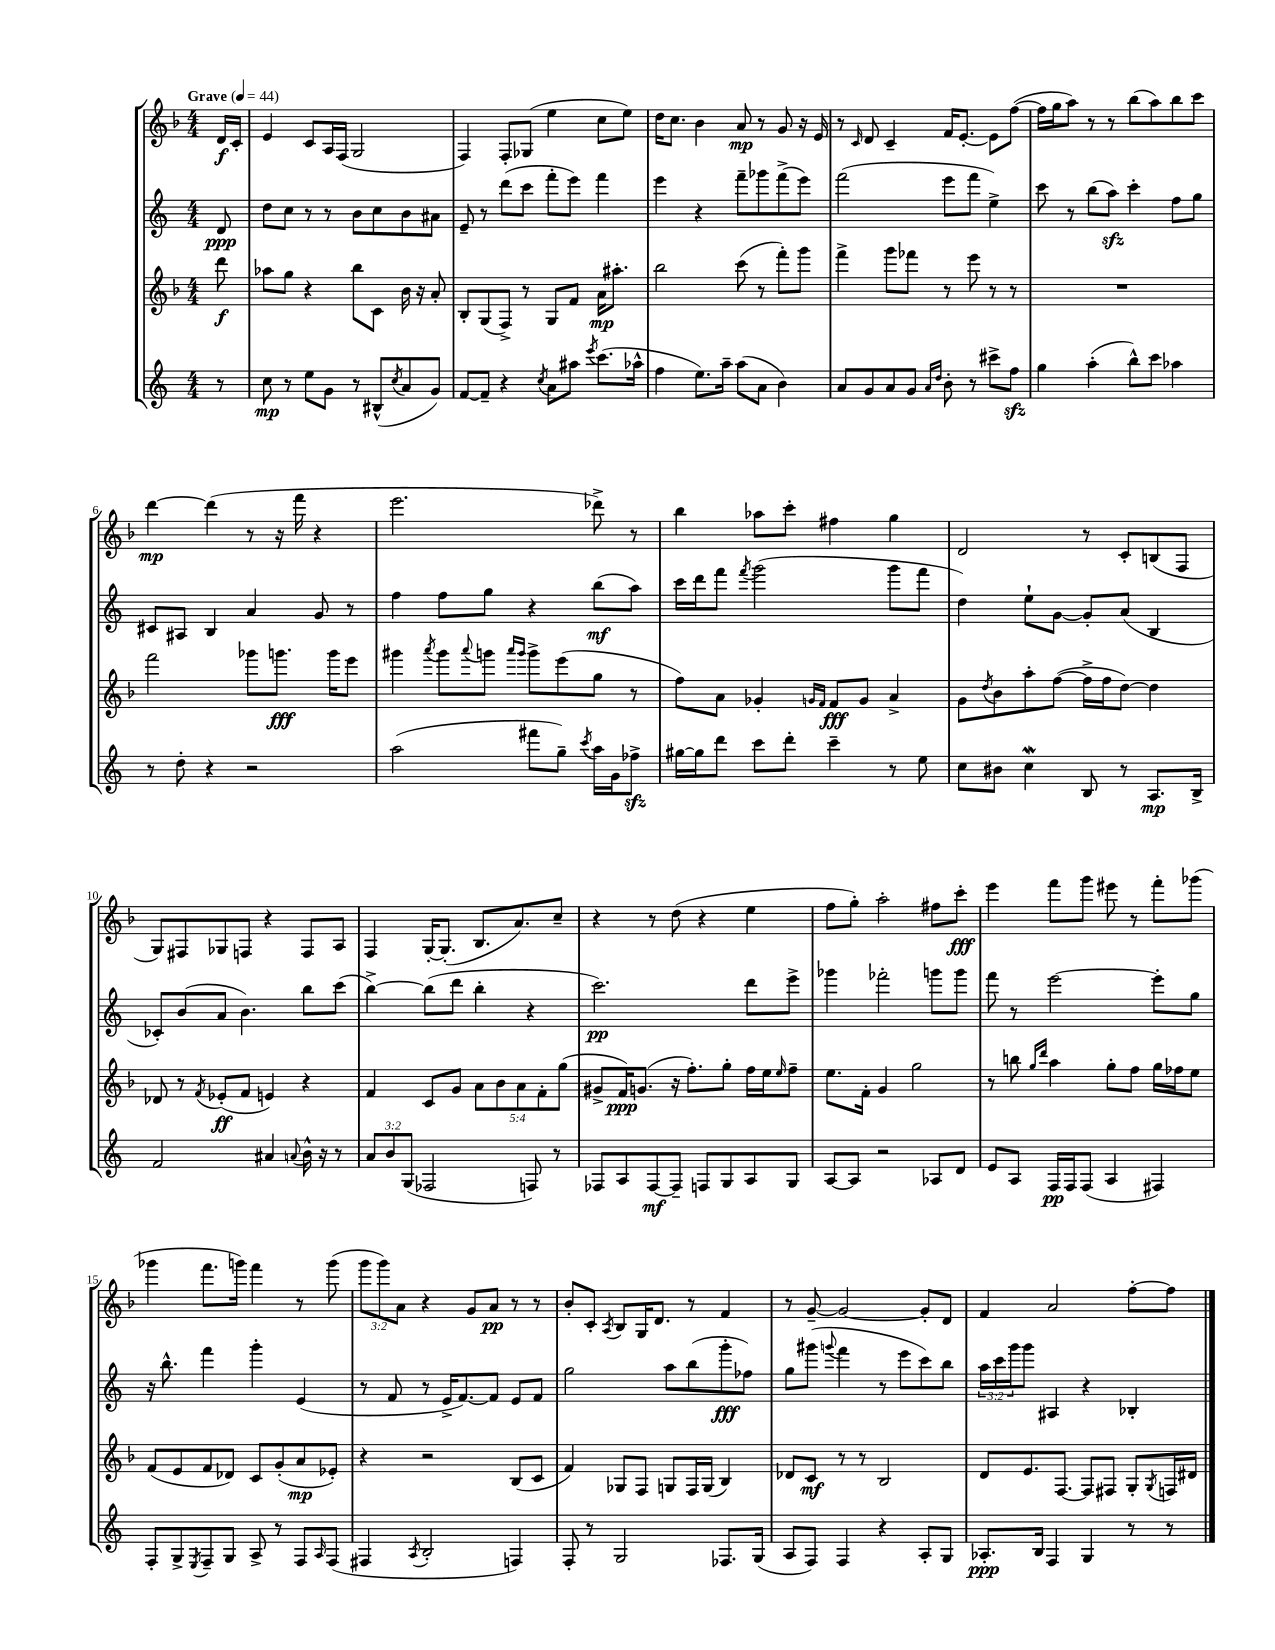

**kern	**dynam	**kern	**dynam	**kern	**dynam	**kern	**dynam
*part4	*part4	*part3	*part3	*part2	*part2	*part1	*part1
*staff4	*staff4	*staff3	*staff3	*staff2	*staff2	*staff1	*staff1
*clefG2	*	*clefG2	*	*clefG2	*	*clefG2	*
*k[]	*	*k[b-]	*	*k[]	*	*k[b-]	*
*M4/4	*	*M4/4	*	*M4/4	*	*M4/4	*
*MM44	*	*MM44	*	*MM44	*	*MM44	*
=	=	=	=	=	=	=	=
!	!	!	!	!	!	!LO:TX:a:B:t=Grave	!
8r	.	8ddd\	f	8d/	ppp	16d/LL	f
.	.	.	.	.	.	16c'/JJ	.
=1	=1	=1	=1	=1	=1	=1	=1
8cc\	mp	8aa-X\L	.	8dd\L	.	4e/	.
8r	.	8gg\J	.	8cc\J	.	.	.
8ee\L	.	4r	.	8r	.	8c/L	.
8g\J	.	.	.	8r	.	16A/L	.
.	.	.	.	.	.	(16F/JJ	.
8r	.	8bb-\L	.	8b\L	.	2G/	.
(8B#X^^/L	.	8c\J	.	8cc\	.	.	.
8qcc/	.	.	.	.	.	.	.
8a/	.	16b-\	.	8b\	.	.	.
.	.	16r	.	.	.	.	.
8g/J)	.	8a'/	.	8a#X\J	.	.	.
=2	=2	=2	=2	=2	=2	=2	=2
[8f/L	.	8B-'/L	.	8e~/	.	4F/)	.
8f~/J]	.	(8G/	.	8r	.	.	.
4r	.	8F^/J)	.	(8ddd\L	.	8F'/L	.
.	.	8r	.	8ccc\J	.	(8G-X/J	.
8qcc/	.	.	.	.	.	.	.
8a\L	.	8G/L	.	8fff'\L	.	4ee\	.
8aa#X\J	.	8f/J	.	8eee\J)	.	.	.
8qeee/	.	.	.	.	.	.	.
(8.ccc\L	.	16a\KL	mp	4fff\	.	8cc\L	.
.	.	8.aa#X'\J	.	.	.	.	.
.	.	.	.	.	.	8ee\J)	.
16aa-X^^\Jk	.	.	.	.	.	.	.
=3	=3	=3	=3	=3	=3	=3	=3
4ff\	.	2bb-\	.	4eee\	.	16dd\KL	.
.	.	.	.	.	.	8.cc\J	.
8.ee\L)	.	.	.	4r	.	4b-\	.
16aa~\Jk	.	.	.	.	.	.	.
(8aa\L	.	(8ccc\	.	8fff~\L	.	8a/	mp
8a\J	.	8r	.	8ggg-X\	.	8r	.
4b\)	.	8fff'\L)	.	(8fff^\	.	8g/	.
.	.	8ggg\J	.	8eee\J)	.	16r	.
.	.	.	.	.	.	16e/	.
=4	=4	=4	=4	=4	=4	=4	=4
8a/L	.	4fff^\	.	(2fff\	.	8r	.
.	.	.	.	.	.	16qqc/	.
8g/	.	.	.	.	.	8d/	.
8a/	.	8ggg\L	.	.	.	4c~/	.
8g/J	.	8fff-X\J	.	.	.	.	.
16qqa/LL	.	.	.	.	.	.	.
16qqdd/JJ	.	.	.	.	.	.	.
8b'\	.	8r	.	8eee\L	.	16f/KL	.
.	.	.	.	.	.	[8.e'/J	.
8r	.	8eee\	.	8fff\J	.	.	.
8ccc#X^\L	.	8r	.	4ee^\)	.	8e\L]	.
8ffzz\J	.	8r	.	.	.	([8ff\J	.
=5	=5	=5	=5	=5	=5	=5	=5
4gg\	.	1r	.	8ccc\	.	16ff\LL]	.
.	.	.	.	.	.	16gg\J	.
.	.	.	.	8r	.	8aa\J)	.
(4aa'\	.	.	.	(8bb\L	.	8r	.
.	.	.	.	8aazz\J)	.	8r	.
8bb^^\L)	.	.	.	4ccc'\	.	(8bb-\L	.
8ccc\J	.	.	.	.	.	8aa\)	.
4aa-X\	.	.	.	8ff\L	.	8bb-\	.
.	.	.	.	8gg\J	.	8ccc\J	.
!!LO:LB:g=z
=6	=6	=6	=6	=6	=6	=6	=6
8r	.	2fff\	.	8c#X/L	.	[4ddd\	mp
8dd'\	.	.	.	8A#X/J	.	.	.
4r	.	.	.	4B/	.	(4ddd\]	.
2r	.	8ggg-X\L	.	4a/	.	8r	.
.	.	8.gggn\J	fff	.	.	16r	.
.	.	.	.	.	.	16fff\	.
.	.	.	.	8g/	.	4r	.
.	.	16ggg\KL	.	.	.	.	.
.	.	8eee\J	.	8r	.	.	.
=7	=7	=7	=7	=7	=7	=7	=7
(2aa\	.	4ggg#X\	.	4ff\	.	2.eee\	.
.	.	8qaaa/	.	.	.	.	.
.	.	8ggg#\L	.	8ff\L	.	.	.
.	.	8qqaaa/	.	.	.	.	.
.	.	8gggn\J	.	8gg\J	.	.	.
.	.	16qqaaa/LL	.	.	.	.	.
.	.	16qqggg/JJ	.	.	.	.	.
8fff#X\L	.	8ggg^\L	.	4r	.	.	.
8gg~\J)	.	(8eee\	.	.	.	.	.
8qccc/	.	.	.	.	.	.	.
16aa\LL	.	8gg\J	.	(8bb\L	mf	8ddd-X^\)	.
16g\J	.	.	.	.	.	.	.
8ff-Xzz^\J	.	8r	.	8aa\J)	.	8r	.
=8	=8	=8	=8	=8	=8	=8	=8
[16gg#X\LL	.	8ff\L)	.	16ccc\LL	.	4bb-\	.
16gg#\J]	.	.	.	16ddd\J	.	.	.
8ddd\J	.	8a\J	.	8fff\J	.	.	.
.	.	.	.	8qfff/	.	.	.
8ccc\L	.	4g-X'/	.	(2ggg\	.	8aa-X\L	.
8ddd'\J	.	.	.	.	.	8ccc'\J	.
.	.	16qqgn/LL	.	.	.	.	.
.	.	16qqf/JJ	.	.	.	.	.
4ccc~\	.	8f/L	fff	.	.	4ff#X\	.
.	.	8g/J	.	.	.	.	.
8r	.	4a^/	.	8ggg\L	.	4gg\	.
8ee\	.	.	.	8fff\J	.	.	.
=9	=9	=9	=9	=9	=9	=9	=9
8cc\L	.	8g\L	.	4dd\)	.	2d/	.
.	.	8qdd/	.	.	.	.	.
8b#X\J	.	8b-\	.	.	.	.	.
4ccw\	.	8aa'\	.	8ee`\L	.	.	.
.	.	([8ff\J	.	[8g\J	.	.	.
8B/	.	16ff^\LL]	.	8g'/L]	.	8r	.
.	.	16ff\J	.	.	.	.	.
8r	.	[8dd\J)	.	(8a/J	.	8c'/L	.
8.A/L	mp	4dd\]	.	4B/	.	(8Bn/	.
.	.	.	.	.	.	8F/J	.
16B^/Jk	.	.	.	.	.	.	.
!!LO:LB:g=z
=10	=10	=10	=10	=10	=10	=10	=10
2f/	.	8d-X/	.	8c-X'/L)	.	8G/L)	.
.	.	8r	.	(8b/	.	8F#X/	.
.	.	8qf/	.	.	.	.	.
.	.	(8e-X'/L	ff	8a/J	.	8G-X/	.
.	.	8f/J	.	4.b\)	.	8Fn/J	.
4a#X/	.	4en/)	.	.	.	4r	.
8qqan/	.	.	.	.	.	.	.
16b^^\	.	4r	.	8bb\L	.	8F/L	.
16r	.	.	.	.	.	.	.
8r	.	.	.	(8ccc\J	.	8A/J	.
=11	=11	=11	=11	=11	=11	=11	=11
12a/L	.	4f/	.	[4bb^\)	.	4F/	.
12b/	.	.	.	.	.	.	.
(12G/J	.	.	.	.	.	.	.
2F-X/	.	8c/L	.	(8bb\L]	.	[16G'/KL	.
.	.	.	.	.	.	(8.G'/J]	.
.	.	8g/J	.	8ddd\J	.	.	.
.	.	10a\L	.	4bb'\	.	8.B-/L	.
.	.	10b-\	.	.	.	.	.
.	.	.	.	.	.	8.a/)	.
.	.	10a\	.	.	.	.	.
8Fn/)	.	.	.	4r	.	.	.
.	.	10f'\	.	.	.	.	.
8r	.	.	.	.	.	8cc~/J	.
.	.	(10gg\J	.	.	.	.	.
=12	=12	=12	=12	=12	=12	=12	=12
8F-X/L	.	8g#X^/L	.	2.ccc\)	pp	4r	.
8A/	.	16f/K)	ppp	.	.	.	.
.	.	(8.gn/J	.	.	.	.	.
[8F-/	mf	.	.	.	.	8r	.
8F-~/J]	.	16r	.	.	.	(8dd\	.
.	.	8.ff'\L)	.	.	.	.	.
8Fn/L	.	.	.	.	.	4r	.
8G/	.	8gg'\J	.	.	.	.	.
8A/	.	16ff\LL	.	8ddd\L	.	4ee\	.
.	.	16ee\J	.	.	.	.	.
.	.	16qqee/	.	.	.	.	.
8G/J	.	8ff~\J	.	8eee^\J	.	.	.
=13	=13	=13	=13	=13	=13	=13	=13
[8A/L	.	8.ee\L	.	4ggg-X\	.	8ff\L	.
8A/J]	.	.	.	.	.	8gg'\J)	.
.	.	16f'\Jk	.	.	.	.	.
2r	.	4g/	.	2fff-X'\	.	2aa'\	.
.	.	2gg\	.	.	.	.	.
8A-X/L	.	.	.	8gggn\L	.	8ff#X\L	.
8d/J	.	.	.	8ggg\J	.	8ccc'\J	fff
=14	=14	=14	=14	=14	=14	=14	=14
8e/L	.	8r	.	8fff\	.	4eee\	.
8A/J	.	8bbn\	.	8r	.	.	.
.	.	16qqgg/LL	.	.	.	.	.
.	.	16qqddd/JJ	.	.	.	.	.
16F/LL	pp	4aa\	.	[2eee\	.	8fff\L	.
16F/J	.	.	.	.	.	.	.
(8F/J	.	.	.	.	.	8ggg\J	.
4A/	.	8gg'\L	.	.	.	8eee#X\	.
.	.	8ff\J	.	.	.	8r	.
4F#X/)	.	16gg\LL	.	8eee'\L]	.	8fff'\L	.
.	.	16ff-X\J	.	.	.	.	.
.	.	8ee\J	.	8gg\J	.	(8ggg-X\J	.
!!LO:LB:g=z
=15	=15	=15	=15	=15	=15	=15	=15
8F'/L	.	(8f/L	.	16r	.	4ggg-X\	.
.	.	.	.	8.bb^^\	.	.	.
8G^/	.	8e/	.	.	.	.	.
8qE/	.	.	.	.	.	.	.
8F~/	.	8f/	.	4fff\	.	8.fff\L	.
8G/J	.	8d-X/J)	.	.	.	.	.
.	.	.	.	.	.	16gggn\Jk)	.
8A^/	.	8c/L	.	4ggg'\	.	4fff\	.
8r	.	(8g'/	.	.	.	.	.
8F/L	.	8a/	mp	(4e/	.	8r	.
16qqA/	.	.	.	.	.	.	.
(8F/J	.	8e-X'/J)	.	.	.	(8ggg\	.
=16	=16	=16	=16	=16	=16	=16	=16
4F#X/	.	4r	.	8r	.	12ggg\L	.
.	.	.	.	.	.	12ggg\)	.
.	.	.	.	8f/	.	.	.
.	.	.	.	.	.	12a\J	.
8qA/	.	.	.	.	.	.	.
2B'/	.	2r	.	8r	.	4r	.
.	.	.	.	16e^/KL	.	.	.
.	.	.	.	[8.f/)	.	.	.
.	.	.	.	.	.	8g/L	.
.	.	.	.	8f/J]	.	8a/J	pp
4Fn/)	.	(8B-/L	.	8e/L	.	8r	.
.	.	8c/J	.	8f/J	.	8r	.
=17	=17	=17	=17	=17	=17	=17	=17
8F'/	.	4f/)	.	2gg\	.	8b-'/L	.
8r	.	.	.	.	.	8c'/J	.
.	.	.	.	.	.	8qA/	.
2G/	.	8G-X/L	.	.	.	8B-/L	.
.	.	8F/J	.	.	.	16G/K	.
.	.	.	.	.	.	8.d/J	.
.	.	8Gn/L	.	8aa\L	.	.	.
.	.	16F/L	.	(8bb\	.	8r	.
.	.	(16G/JJ	.	.	.	.	.
8.F-X/L	.	4B-/)	.	8ggg'\	fff	4f/	.
.	.	.	.	8ff-X\J)	.	.	.
(16G/Jk	.	.	.	.	.	.	.
=18	=18	=18	=18	=18	=18	=18	=18
8A/L	.	8d-X/L	.	8gg\L	.	8r	.
8F/J)	.	8c/J	mf	(8ggg#X\J	.	[8g~/	.
.	.	.	.	8qqgggn/	.	.	.
4F/	.	8r	.	4fff\	.	2g/_	.
.	.	8r	.	.	.	.	.
4r	.	2B-/	.	8r	.	.	.
.	.	.	.	8eee\L	.	.	.
8A'/L	.	.	.	8ccc\)	.	8g'/L]	.
8G/J	.	.	.	8bb\J	.	8d/J	.
=19	=19	=19	=19	=19	=19	=19	=19
8.A-X'/L	ppp	8d/L	.	24aa\LL	.	4f/	.
.	.	.	.	24ccc\	.	.	.
.	.	.	.	24ggg\J	.	.	.
.	.	8.e/	.	8ggg\J	.	.	.
16B/Jk	.	.	.	.	.	.	.
4F/	.	.	.	4A#X/	.	2a/	.
.	.	[8.F/J	.	.	.	.	.
4G/	.	8F/L]	.	4r	.	.	.
.	.	8F#X/J	.	.	.	.	.
8r	.	8G'/L	.	4B-X'/	.	[8ff'\L	.
.	.	8qG/	.	.	.	.	.
8r	.	16Fn/L	.	.	.	8ff\J]	.
.	.	16d#X/JJ	.	.	.	.	.
==	==	==	==	==	==	==	==
*-	*-	*-	*-	*-	*-	*-	*-
